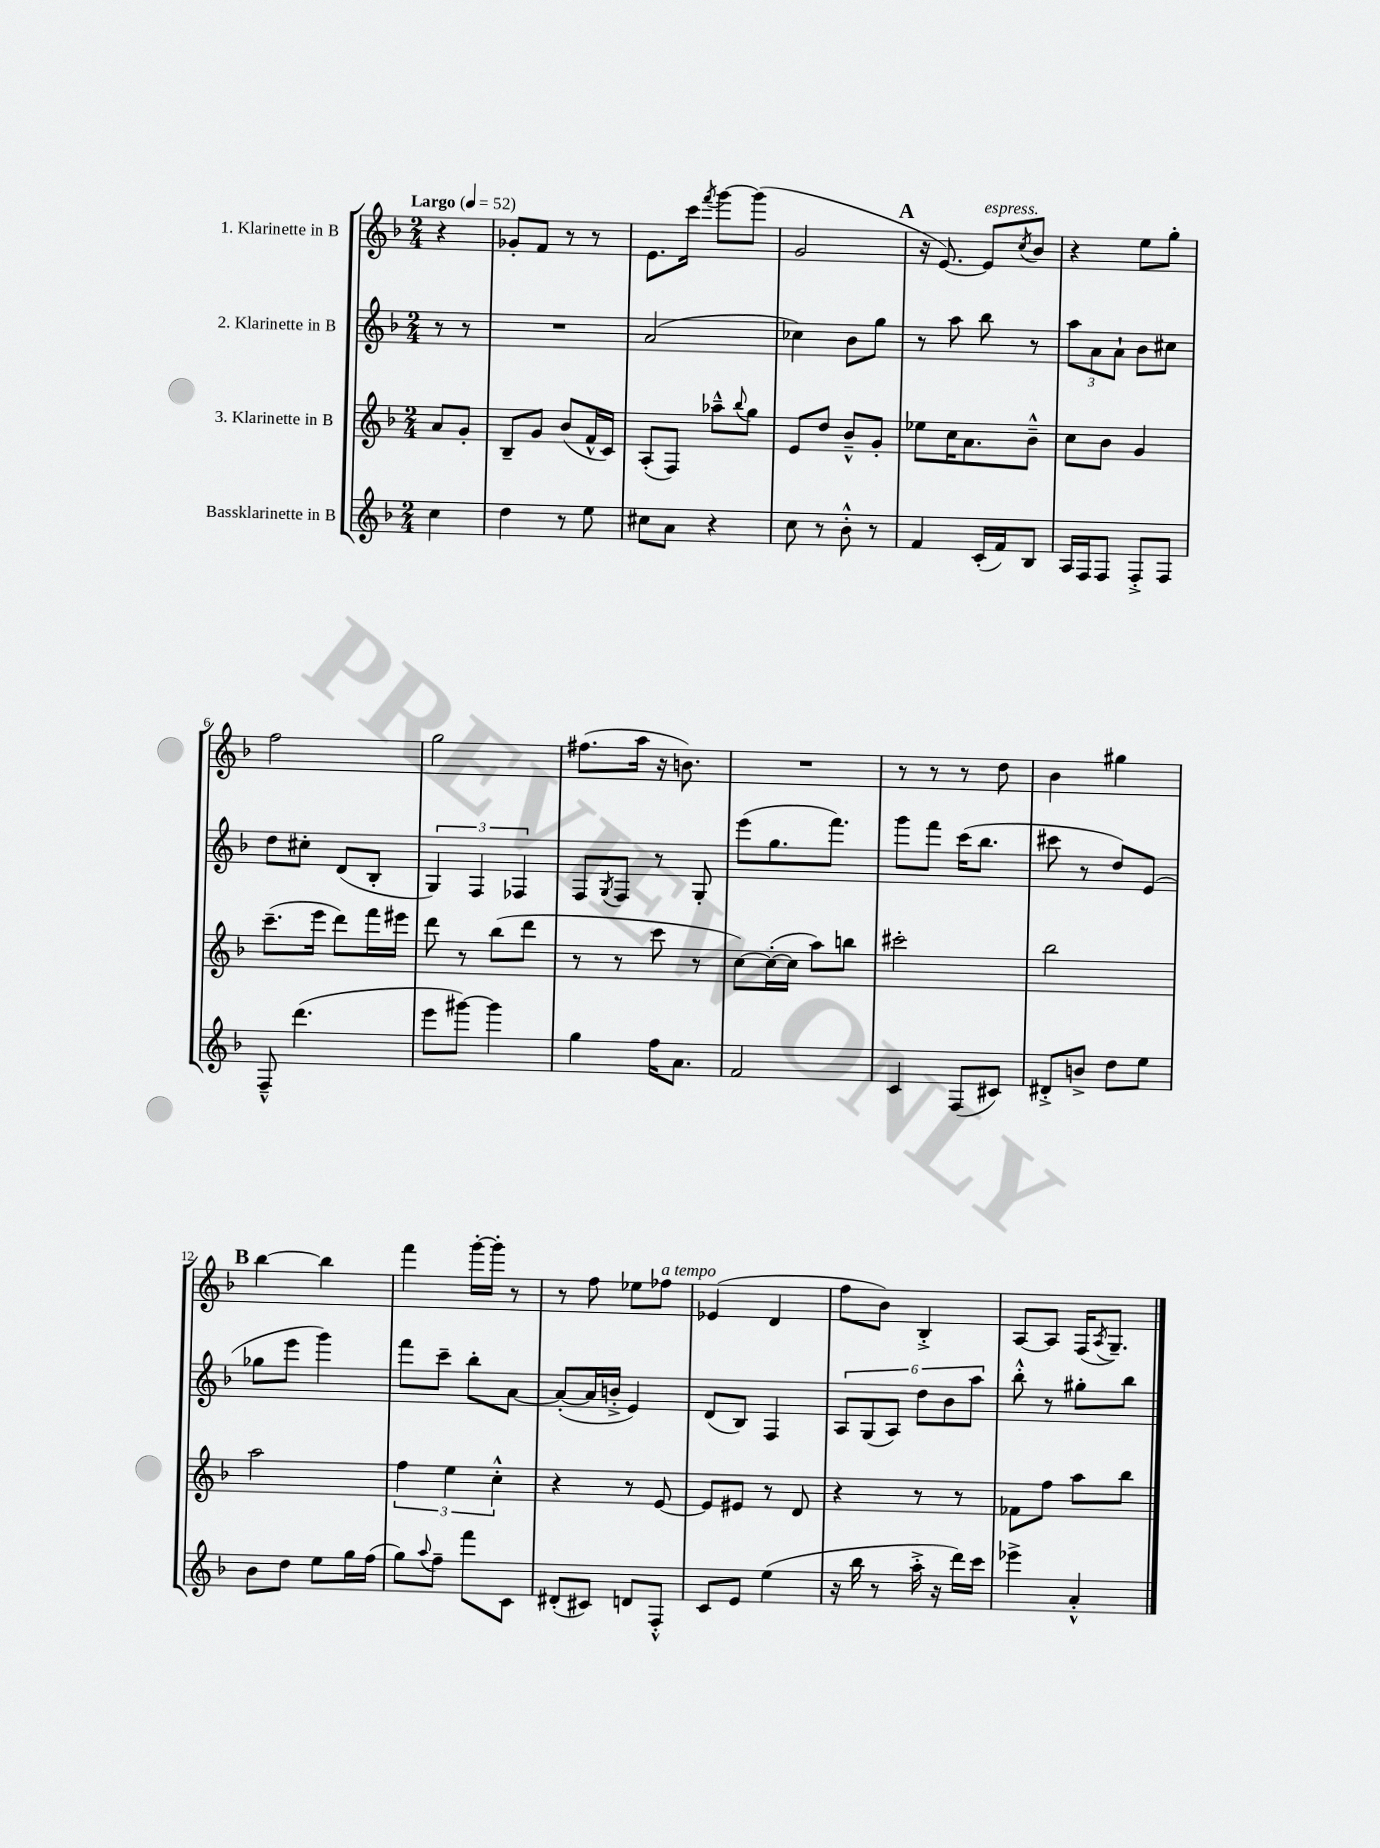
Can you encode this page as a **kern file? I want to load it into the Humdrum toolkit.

**kern	**kern	**kern	**kern
*staff4	*staff3	*staff2	*staff1
*clefG2	*clefG2	*clefG2	*clefG2
*k[b-]	*k[b-]	*k[b-]	*k[b-]
*M2/4	*M2/4	*M2/4	*M2/4
*MM52	*MM52	*MM52	*MM52
4cc	8a	8r	4r
.	8g'	8r	.
=	=	=	=
4dd	8B-~	2r	8g-'
.	8g	.	8f
8r	(8b-	.	8r
8ee	16f^^	.	8r
.	16c)	.	.
=	=	=	=
8cc#	(8A'	(2a	8.e
8a	8F)	.	.
.	.	.	16ccc
.	.	.	8qfff
4r	8aa-~^^	.	[8ggg
.	8qqbb-	.	.
.	8gg	.	(8ggg]
=	=	=	=
8cc	8e	4cc-)	2g
8r	8dd	.	.
8b-'^^	8b-~^^	8b-	.
8r	8g'	8gg	.
=	=	=	=
4f	8ee-	8r	16r
.	.	.	[8.e)
.	16cc	8aa	.
.	8.a	.	.
(16c'	.	8bb-	8e]
16f)	.	.	.
.	.	.	8qcc
8B-	8b-~^^	8r	8b-
=	=	=	=
16A	8cc	12aa	4r
16F	.	.	.
.	.	12a	.
8F	8b-	.	.
.	.	12a`	.
8F'^	4g	8b-	8ee
8F	.	8cc#	8gg'
=	=	=	=
8F~^^	(8.ccc~	8dd	2ff
(4.ddd	.	8cc#'	.
.	16eee	.	.
.	8ddd)	(8d	.
.	16fff	8B-'	.
.	16eee#	.	.
=	=	=	=
8eee	8ddd	6G)	2gg
[8ggg#)	8r	.	.
.	.	6F	.
4ggg#]	(8bb-	.	.
.	.	6F-	.
.	8ddd	.	.
=	=	=	=
4gg	8r	8F	(8.ff#
.	.	8qG	.
.	8r	8F	.
.	.	.	16aa
16ff	8ccc	8r	16r
8.a	.	.	8.b)
.	8r	8G'	.
=	=	=	=
2f	[8cc)	(8eee	2r
.	(16cc'_	8.gg	.
.	16cc]	.	.
.	8aa)	.	.
.	.	8.fff)	.
.	8bb	.	.
=	=	=	=
4c	2ccc#'	8ggg	8r
.	.	8fff	8r
(8F	.	(16ccc	8r
.	.	8.bb-	.
8c#)	.	.	8dd
=	=	=	=
8d#'^	2bb-	8ccc#	4b-
8b^	.	8r	.
8dd	.	8dd)	4gg#
8ee	.	(8e	.
=	=	=	=
8b-	2aa	8gg-	[4bb-
8dd	.	8eee	.
8ee	.	4ggg)	4bb-]
16gg	.	.	.
(16ff	.	.	.
=	=	=	=
8gg)	6ff	8fff	4fff
8qqaa	.	.	.
8ff~	.	8ccc~	.
.	6ee	.	.
8fff	.	8bb-'	[16ggg'
.	.	.	16ggg']
.	6cc'^^	.	.
8c	.	[8a	8r
=	=	=	=
(8d#'	4r	(8a'_	8r
8c#)	.	16a]	8ff
.	.	16b'^	.
8d	8r	4e)	8ee-
8F'^^	[8e	.	8ff-
=	=	=	=
8c	8e]	(8d	(4e-
8e	8e#	8B-)	.
(4ee	8r	4F	4d
.	8d	.	.
=	=	=	=
16r	4r	12A	8ff
16bb-	.	.	.
.	.	(12G	.
8r	.	.	8b-)
.	.	12A)	.
16aa'^	8r	12dd	4B-'^
16r	.	.	.
.	.	12b-	.
16ddd)	8r	.	.
.	.	12aa	.
16ccc	.	.	.
=	=	=	=
4eee-^	8f-	8bb-'^^	[8A
.	8ff	8r	8A]
4a'^^	8aa	8gg#'	(16F
.	.	.	8qA
.	.	.	8.G~)
.	8bb-	8bb-	.
==	==	==	==
*-	*-	*-	*-
